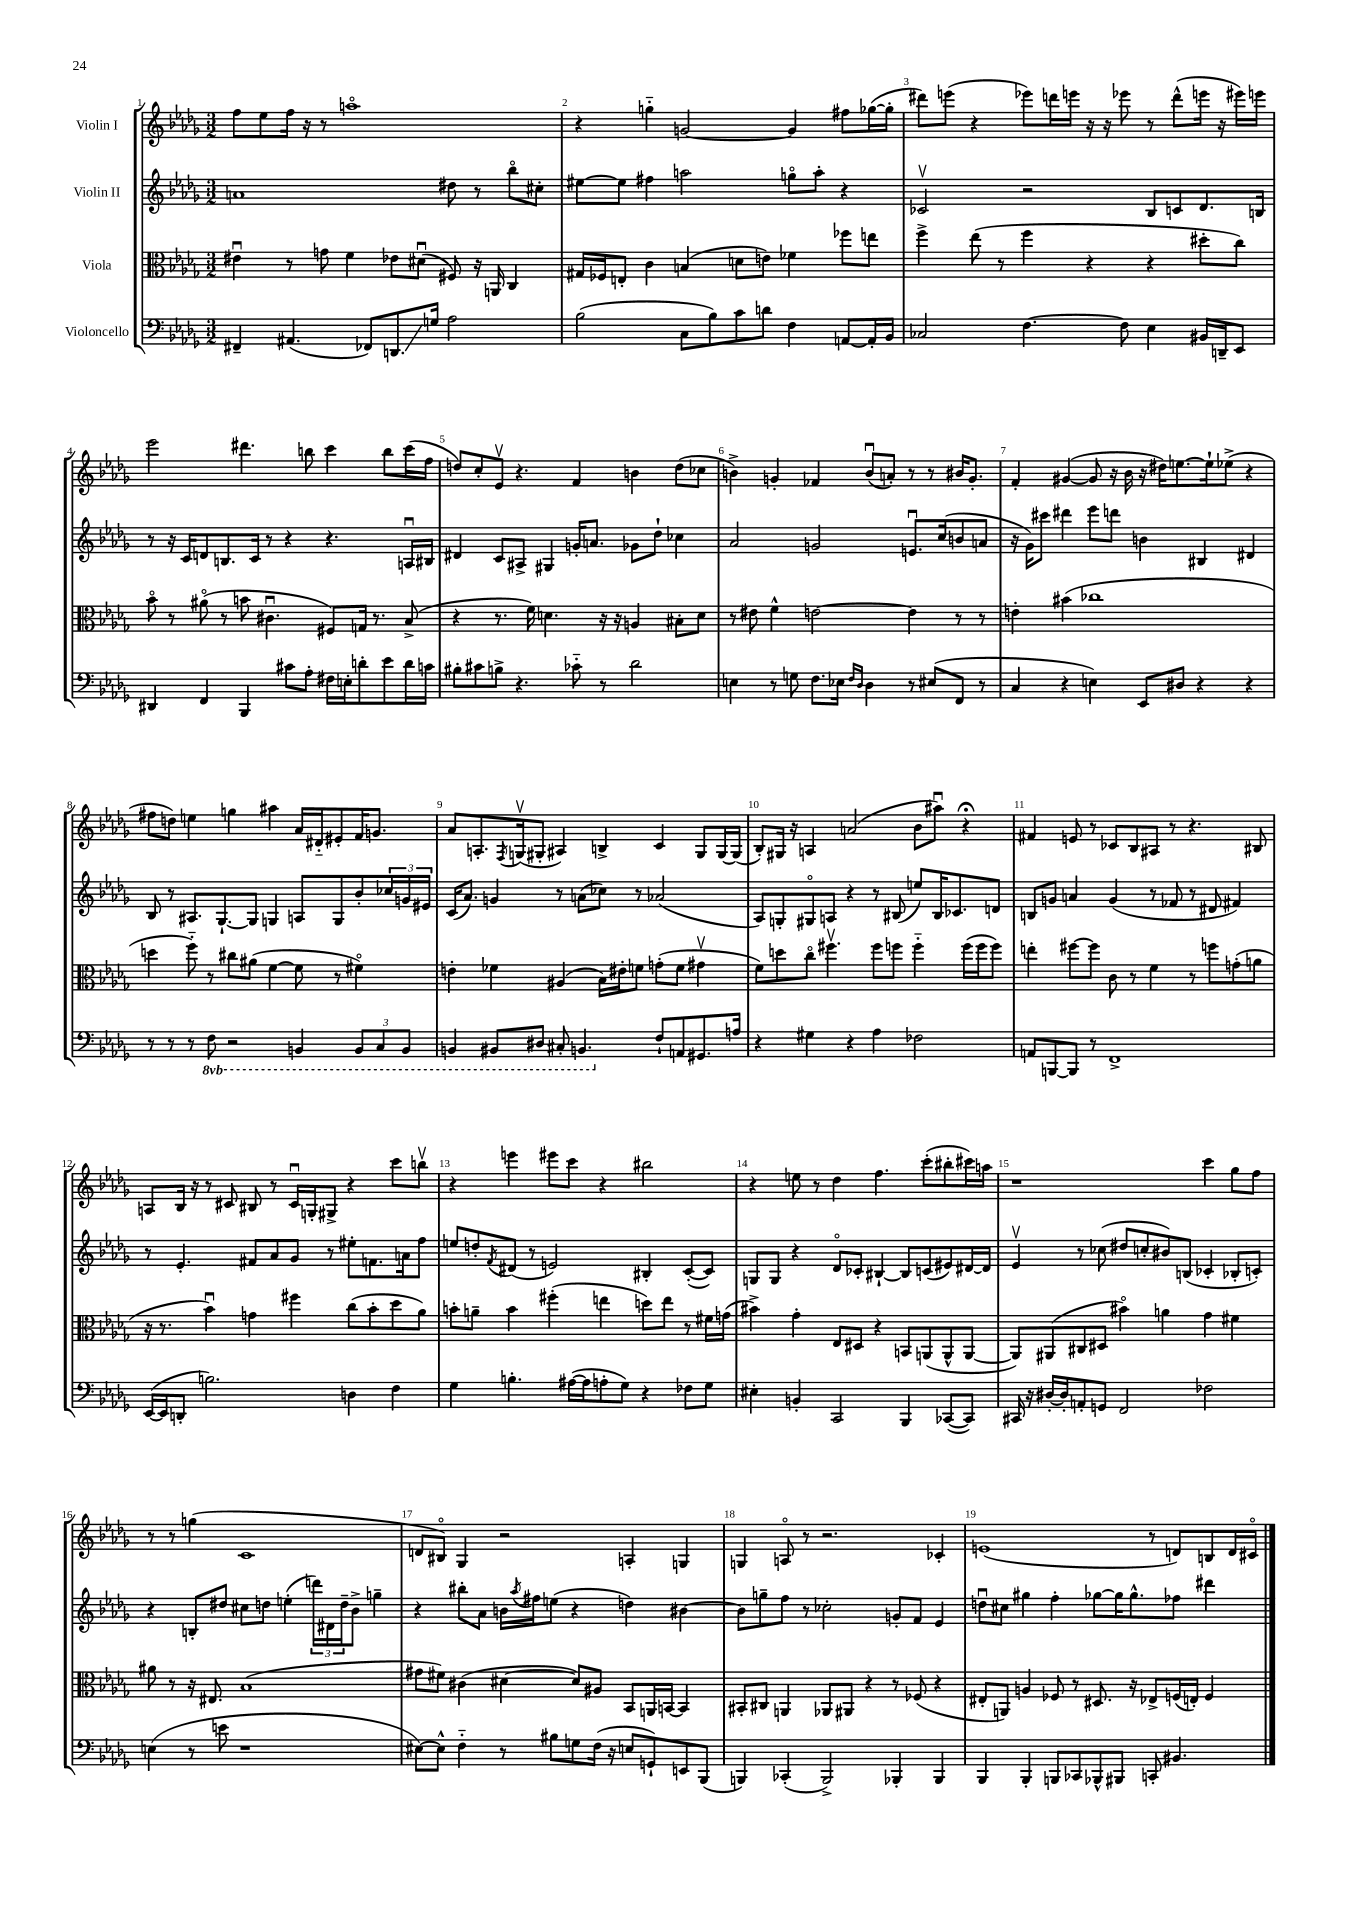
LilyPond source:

<<
\new StaffGroup <<
\new Staff = "s0" \with { instrumentName = "Violin I" } {
    \clef treble \key des \major \numericTimeSignature \time 3/2
    f''8 ees''8 f''16 r16 r8 a''1\flageolet |
    r4 g''4-_ g'2~ g'4 fis''8 ges''16~( ges''16-. |
    dis'''8) e'''8( r4 ees'''8) d'''16 e'''16 r16 r16 ees'''8 r8 d'''8-^( e'''16 r16 eis'''16) e'''16 |
    ees'''2 dis'''4. b''8 c'''4 b''8 c'''16( f''16 |
    d''8) c''8-. ees'8\upbow r4. f'4 b'4 d''8( ces''8 |
    b'4->) g'4-. fes'4 b'8\downbow( a'8-.) r8 r8 bis'16 g'8.-. |
    f'4-. gis'4~( gis'8 r16 bes'16 r16 dis''16) e''8.~ e''16-! ees''8->( r4 |
    fis''8 d''8) e''4 g''4 ais''4 aes'16 dis'16-_ eis'8-. f'16 g'8. |
    aes'8 a8.-. \acciaccatura { f8 } g16\upbow( gis8-. ais4) b4-> c'4 gis8 gis16~ gis16( |
    bes8-.) gis16 r16 a4 a'2( bes'8 ais''8\downbow) r4\fermata |
    fis'4 e'8 r8 ces'8 bes8 ais8 r8 r4. bis8 |
    a8 bes16 r16 r8 cis'8 bis8 r8 cis'16\downbow g16-. gis8-> r4 c'''8 b''8\upbow |
    r4 e'''4 eis'''8 c'''8 r4 bis''2 |
    r4 e''8 r8 des''4 f''4. c'''8-.( bis''8-. cis'''16) a''16 |
    r1 c'''4 ges''8 f''8 |
    r8 r8 g''4( c'1 |
    d'8 bis8\flageolet) ges4 r2 a4-. g4 |
    g4 a8\flageolet r8 r2. ces'4-. |
    e'1( r8 d'8) b8 d'16 cis'16\flageolet \bar "|." |
}
\new Staff = "s1" \with { instrumentName = "Violin II" } {
    \clef treble \key des \major \numericTimeSignature \time 3/2
    a'1 dis''8 r8 bes''8\flageolet cis''8-. |
    eis''8~ eis''8 fis''4 a''2 g''8\flageolet a''8-. r4 |
    ces'2\upbow r2 bes8 c'8 des'8. b16 |
    r8 r16 c'16 d'8 b8. c'16 r8 r4 r4. a16\downbow bis16 |
    dis'4 c'8 ais8-> gis4 g'16-. a'8. ges'8 des''8-! ces''4 |
    aes'2 g'2 e'8.\downbow c''16( b'8 a'8 |
    r16 ges'16) cis'''8 dis'''4 ees'''8 d'''8 b'4 bis4 dis'4 |
    bes8 r8 ais8. ges8.~-! ges8 g4 a8 g8 bes'8-. \tuplet 3/2 { ces''16 g'16 eis'16 } |
    c'16( aes'8.) g'4 r8 a'8( ces''8) r8 aes'2( |
    aes8) g8-. gis8\flageolet a8 r4 r8 bis8( e''8) bis16 ces'8. d'8 |
    b8 g'8 a'4 g'4( r8 fes'8 r8 dis'8 fis'4) |
    r8 ees'4.-. fis'8 aes'8 ges'8 r8 eis''8-. f'8. a'16 f''8 |
    e''8 d''8-. \acciaccatura { f'8 } dis'8( r8 e'2) bis4-. c'8~-.( c'8) |
    g8 g8 r4 des'8\flageolet ces'8-. bis4~-! bis8 c'8( eis'8) dis'16~ dis'16 |
    ees'4\upbow r8 ces''8( dis''8 c''8-. bis'8) b8( ces'4-. bes8-. c'8-.) |
    r4 b8-. dis''8 cis''8 d''8 e''4-.( \tuplet 3/2 { d'''16) dis'16 d''16-- } bes'8-> g''4-- |
    r4 bis''8-. aes'8 b'16 \acciaccatura { aes''8 } fis''16 e''8( r4 d''4) bis'4~ |
    bis'8 g''8-- f''8 r8 ces''2-. g'8-. f'8 ees'4 |
    d''8\downbow cis''8 gis''4 f''4-. ges''8~ ges''16 ges''8.-^ fes''8 dis'''4 \bar "|." |
}
\new Staff = "s2" \with { instrumentName = "Viola" } {
    \clef alto \key des \major \numericTimeSignature \time 3/2
    eis'4\downbow r8 g'8 f'4 ees'8 dis'8\downbow( fis8) r16 a,16 c4 |
    gis16 fes16 e8-. c'4 b4( d'8 e'8) fes'4 fes''8 e''8 |
    f''4-> ees''8( r8 f''4 r4 r4 dis''8-. c''8) |
    bes'8\flageolet r8 ais'8\flageolet( r8 b'8 cis'4.\downbow fis8) g16 r8. bes8->( |
    r4 r8. f'16) d'4. r16 r16 a4 bis8-. d'8 |
    r8 eis'8 f'4-^ e'2~ e'4 r8 r8 |
    e'4-. bis'4( ces''1 |
    d''4 f''8-_) r8 cis''8 ais'8( f'4~ f'8 r8 fis'4\flageolet) |
    e'4-. fes'4 ais4( bes16) eis'16-. f'8 g'8-.( f'8 gis'4\upbow |
    f'8) d''8 c''8\flageolet fis''4.\upbow fis''8 f''8 f''4-_ f''16( f''16 f''8) |
    e''4-. fis''8~ fis''8 c'8 r8 f'4 r8 f''8 g'8-.( a'8 |
    r16 r8. bes'4\downbow) g'4 fis''4 c''8( bes'8-. des''8 aes'8) |
    b'8-. a'8-- b'4 fis''4-.( e''4 d''8) e''8 r8 fis'16 g'16( |
    bis'4->) ges'4-. ees8 dis8 r4 b,8 a,8( a,8-^ a,8~ |
    a,8) ais,8( cis8 dis8 bis'4\flageolet) a'4 ges'4 fis'4 |
    ais'8 r8 r16 eis8. bes1( |
    gis'8 fis'8) cis'4( dis'4~ dis'8) ais8 bes,8 a,16 b,16~ b,4 |
    bis,8-. cis8 a,4 aes,8 ais,8 r4 r8 fes8( r4 |
    eis8-. a,8) a4 fes8 r8 dis8. r16 ees8-> f16( e16-.) f4 \bar "|." |
}
\new Staff = "s3" \with { instrumentName = "Violoncello" } {
    \clef bass \key des \major \numericTimeSignature \time 3/2 \set Staff.ottavationMarkups = #ottavation-simple-ordinals
    fis,4-- ais,4.( fes,8) d,8.\glissando g16 aes2 |
    bes2( c8 bes8) c'8 d'8 f4 a,8~ a,16-. bes,16 |
    ces2 f4.~ f8 ees4 bis,16 d,16-- ees,8 |
    dis,4 f,4 bes,,4 cis'8 aes8-. fis16 e16-. d'8-. ees'8 d'16 c'16 |
    bis8-. cis'8 b8-> r4. ces'8-_ r8 des'2 |
    e4 r8 g8 f8. ees16 \grace { f16 des16 } des4 r8 eis8( f,8 r8 |
    c4 r4 e4) ees,8 dis8 r4 r4 |
    r8 r8 r8 \ottava #-1 f,8 r2 b,,4 \tuplet 3/2 { b,,8 c,8 b,,8 } |
    b,,4 bis,,8 dis,8 cis,8-. b,,4. \ottava #0 f8-! a,8 gis,8. a16 |
    r4 gis4 r4 aes4 fes2 |
    a,8 b,,8~ b,,8 r8 f,1-> |
    ees,16~( ees,16 d,8-. b2.) d4 f4 |
    ges4 b4.-. ais16~( ais16 a8-. ges8) r4 fes8 ges8 |
    eis4-. b,4-. c,2 bes,,4 ces,8~( ces,8) |
    cis,16 r16 dis16~-. dis16-. a,8-. g,8 f,2 fes2 |
    e4( r8 e'8 r1 |
    eis8~) eis8-^ f4-_ r8 bis8 g8 f16( r16 e8 g,8-!) e,8 bes,,8( |
    b,,4) ces,4-.( b,,2->) bes,,4-. bes,,4 |
    bes,,4 bes,,4-. b,,8 ces,8 bes,,8-^ bis,,8 c,8-. bis,4. \bar "|." |
}
>>
>>
\layout { \context { \Score \override BarNumber.break-visibility = ##(#f #t #t) barNumberVisibility = #all-bar-numbers-visible } }
